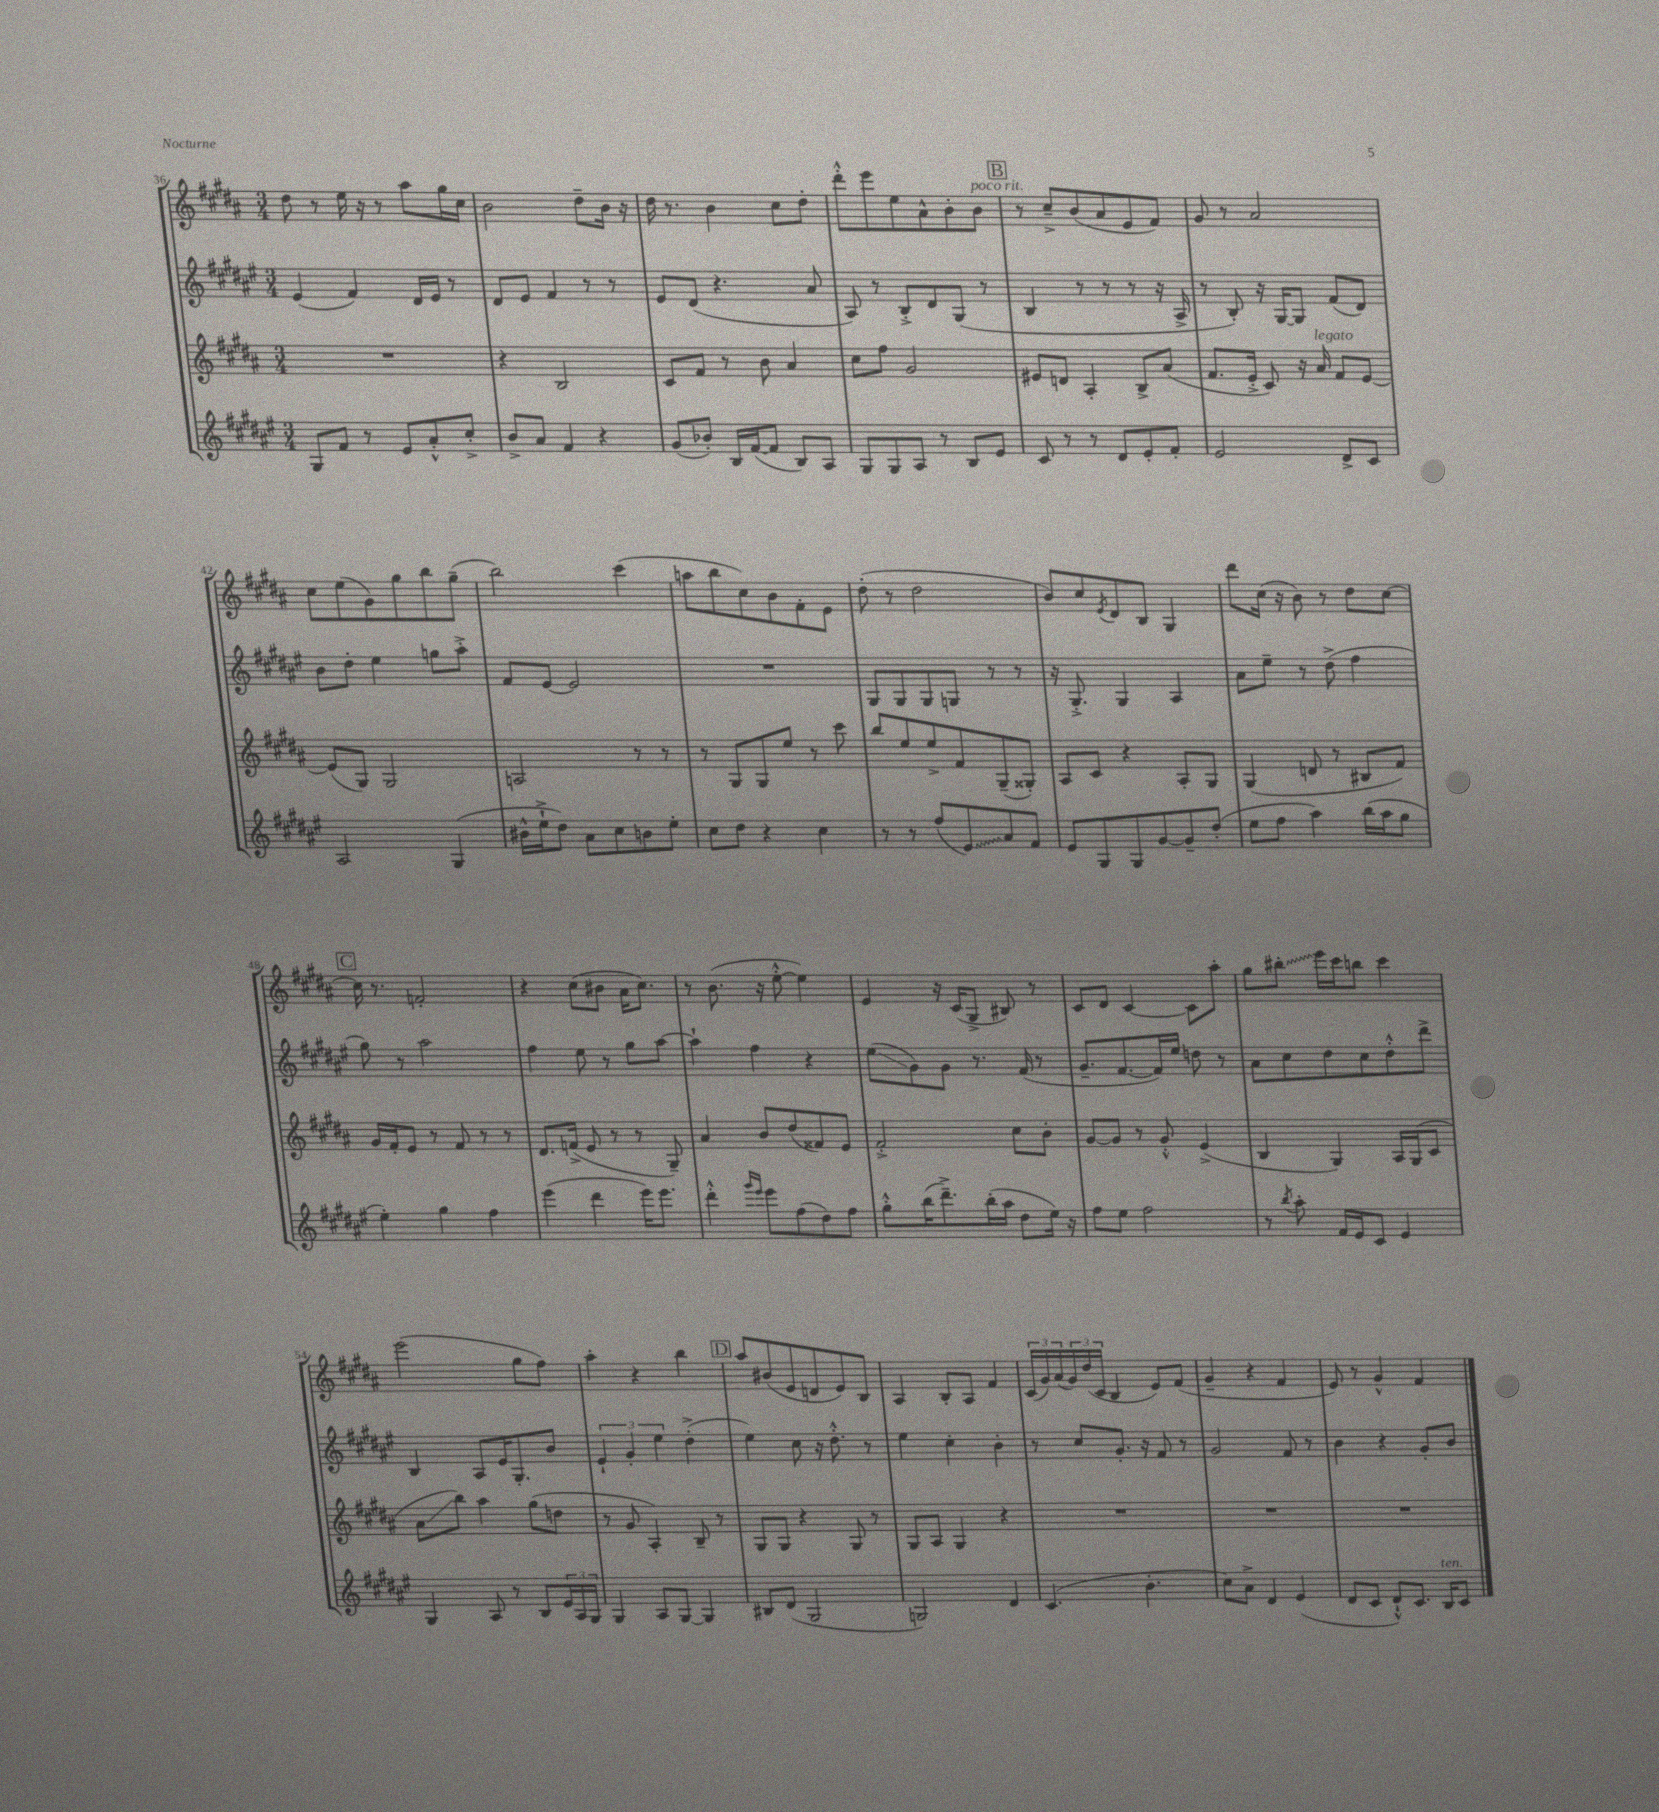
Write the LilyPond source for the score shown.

<<
\new StaffGroup <<
\new Staff = "s0" {
    \clef treble \key b \major \numericTimeSignature \time 3/4
    dis''8 r8 e''16 r16 r8 ais''8 gis''16 cis''16 |
    b'2 dis''8-- b'16 r16 |
    dis''16 r8. b'4 cis''8 dis''8-. |
    dis'''8-.-^ e'''8 e''8 ais'8-^ b'8-. b'8^\markup { \italic "poco rit." } |
    \mark \markup { \box "B" } r8 cis''8---> b'8( ais'8 e'8 fis'8) |
    gis'8 r8 ais'2 |
    cis''8 e''8( gis'8) gis''8 b''8 gis''8--( |
    b''2) cis'''4( |
    a''8 b''8 cis''8) b'8 fis'8-. e'8 |
    dis''8-.( r8 dis''2 |
    b'8) cis''8 \acciaccatura { e'8 } dis'8 b8 gis4 |
    dis'''8 cis''16( r16 b'8) r8 dis''8 cis''8~ |
    \mark \markup { \box "C" } cis''16 r8. f'2-. |
    r4 cis''8( bis'8 ais'16 cis''8.) |
    r8 b'8.( r16 e''8~-.-^ e''4) |
    e'4 r16 cis'16( gis8-> bis8) r8 |
    cis'8 dis'8 cis'4~ cis'8 ais''8-. |
    gis''8 \once \override Glissando.style = #'zigzag bis''8-.\glissando e'''16 cis'''16 b''8 cis'''4 |
    e'''2( gis''8 fis''8) |
    ais''4-. r4 b''4 |
    \mark \markup { \box "D" } ais''8 bis'8( e'8 d'8 e'8) b8 |
    ais4 b8-. ais8 fis'4 |
    \tuplet 3/2 { cis'16( gis'16) ais'16( } \tuplet 3/2 { gis'16) dis''16( cis'16 } b4 e'8) fis'8( |
    gis'4-- r4 fis'4 |
    e'8) r8 gis'4-^ fis'4 \bar "|." |
}
\new Staff = "s1" {
    \clef treble \key fis \major \numericTimeSignature \time 3/4
    eis'4( fis'4) dis'16 eis'16 r8 |
    dis'8 eis'8 fis'4 r8 r8 |
    eis'8 dis'8( r4. ais'8 |
    ais8) r8 b8-.-> dis'8 gis8( r8 |
    \mark \markup { \box "B" } b4 r8 r8 r8 r16 ais16-> |
    r8 b8-.) r16 gis16~ gis8 fis'8( dis'8) |
    b'8 dis''8-. eis''4 g''8 ais''8-.-> |
    fis'8 eis'8~ eis'2 |
    R2. |
    gis8 gis8 gis8 g8 r8 r8 |
    r16 gis8.-.-> gis4 ais4 |
    ais'8 eis''8-- r8 dis''8->( fis''4 |
    \mark \markup { \box "C" } gis''8) r8 ais''2 |
    fis''4 eis''8 r8 gis''8 ais''8~ |
    ais''4-! fis''4 r4 |
    eis''8\glissando( gis'8) gis'8 r8. fis'16( r8 |
    gis'8.-- fis'8.~ fis'16) eis''16 d''8 r8 |
    ais'8 cis''8 dis''8 cis''8 dis''8-.-^ dis'''8-> |
    b4 ais8 eis'16 gis8.-. b'8 |
    \tuplet 3/2 { eis'4-! gis'4-. eis''4 } dis''4-.->( |
    \mark \markup { \box "D" } eis''4) cis''8 r16 dis''8.-.-^ r8 |
    eis''4 cis''4-. b'4-. |
    r8 cis''8 gis'8.-. r16 fis'8 r8 |
    gis'2 fis'8 r8 |
    b'4 r4 gis'8-. b'8 \bar "|." |
}
\new Staff = "s2" {
    \clef treble \key b \major \numericTimeSignature \time 3/4
    R2. |
    r4 b2 |
    cis'8 fis'8 r8 b'8 ais'4 |
    cis''8 fis''8 gis'2 |
    \mark \markup { \box "B" } eis'8 d'8 ais4-. b8-> ais'8( |
    fis'8. e'16-.-> cis'8) r16 ais'16^\markup { \italic "legato" } fis'8 e'8~ |
    e'8( gis8) gis2 |
    a2 r8 r8 |
    r8 gis8 gis8 e''8 r8 cis'''8 |
    b''8 e''8 e''8-> fis'8 gis8--( gisis8-.) |
    ais8 cis'8 r4 ais8-. gis8 |
    gis4( d'8 r8 bis8 fis'8) |
    \mark \markup { \box "C" } gis'16 fis'16-. e'8 r8 fis'8 r8 r8 |
    dis'8. f'16->( e'8 r8 r8 gis8--) |
    ais'4 b'8 dis''8( fisis'8) e'8 |
    fis'2-.-> cis''8 b'8-. |
    gis'8~ gis'8 r8 gis'8-.-^ e'4->( |
    b4 gis4) ais16 gis16( cis'8 |
    ais'8\glissando b''8) ais''4 gis''8( d''8 |
    r8 gis'8 ais4-.) b8-- r8 |
    \mark \markup { \box "D" } gis8 gis8 r4 gis8 r8 |
    gis8 ais8 gis4 r4 |
    R2. |
    R2. |
    R2. \bar "|." |
}
\new Staff = "s3" {
    \clef treble \key fis \major \numericTimeSignature \time 3/4
    gis8 fis'8 r8 eis'8 ais'8-.-^ cis''8-.-> |
    b'8-> ais'8 fis'4 r4 |
    gis'8( bes'8-.) b16 fis'16~( fis'8 b8) ais8 |
    gis8 gis8 ais8 r8 b8 eis'8 |
    \mark \markup { \box "B" } cis'8 r8 r8 dis'8 eis'8-. fis'8-. |
    eis'2 dis'8-> cis'8 |
    ais2 gis4( |
    bis'16-^ eis''16-!-> dis''8) ais'8 cis''8 b'8 eis''8-. |
    cis''8 dis''8 r4 cis''4 |
    r8 r8 fis''8( \once \override Glissando.style = #'zigzag eis'8\glissando) ais'8 fis'8 |
    eis'8 gis8 gis8 gis'8~ gis'8-- dis''8-.( |
    eis''8 fis''8 ais''4) b''16( ais''16 gis''8 |
    \mark \markup { \box "C" } eis''4-.) gis''4 fis''4 |
    eis'''4( dis'''4 eis'''16) eis'''8. |
    dis'''4-.-^ \grace { gis'''16 eis'''16 } eis'''8 fis''8( dis''8) fis''8 |
    gis''8-.-^ b''16( dis'''8.--->) b''16-.( ais''16 dis''8 eis''16) r16 |
    fis''8 eis''8 fis''2 |
    r8 \acciaccatura { b''8 } ais''8-. fis'16 eis'16 cis'8 eis'4 |
    gis4 ais8 r8 b8 \tuplet 3/2 { eis'16 ais16 gis16 } |
    gis4 ais8 gis8~ gis4 |
    \mark \markup { \box "D" } bis8 dis'8( gis2 |
    g2) dis'4 |
    cis'4.( b'4.-. |
    cis''8) ais'8-> dis'4 eis'4( |
    dis'8 cis'8 dis'8-!-^) cis'8. b16^\markup { \italic "ten." } cis'8 \bar "|." |
}
>>
>>
\layout { \context { \Score currentBarNumber = #36 } }
